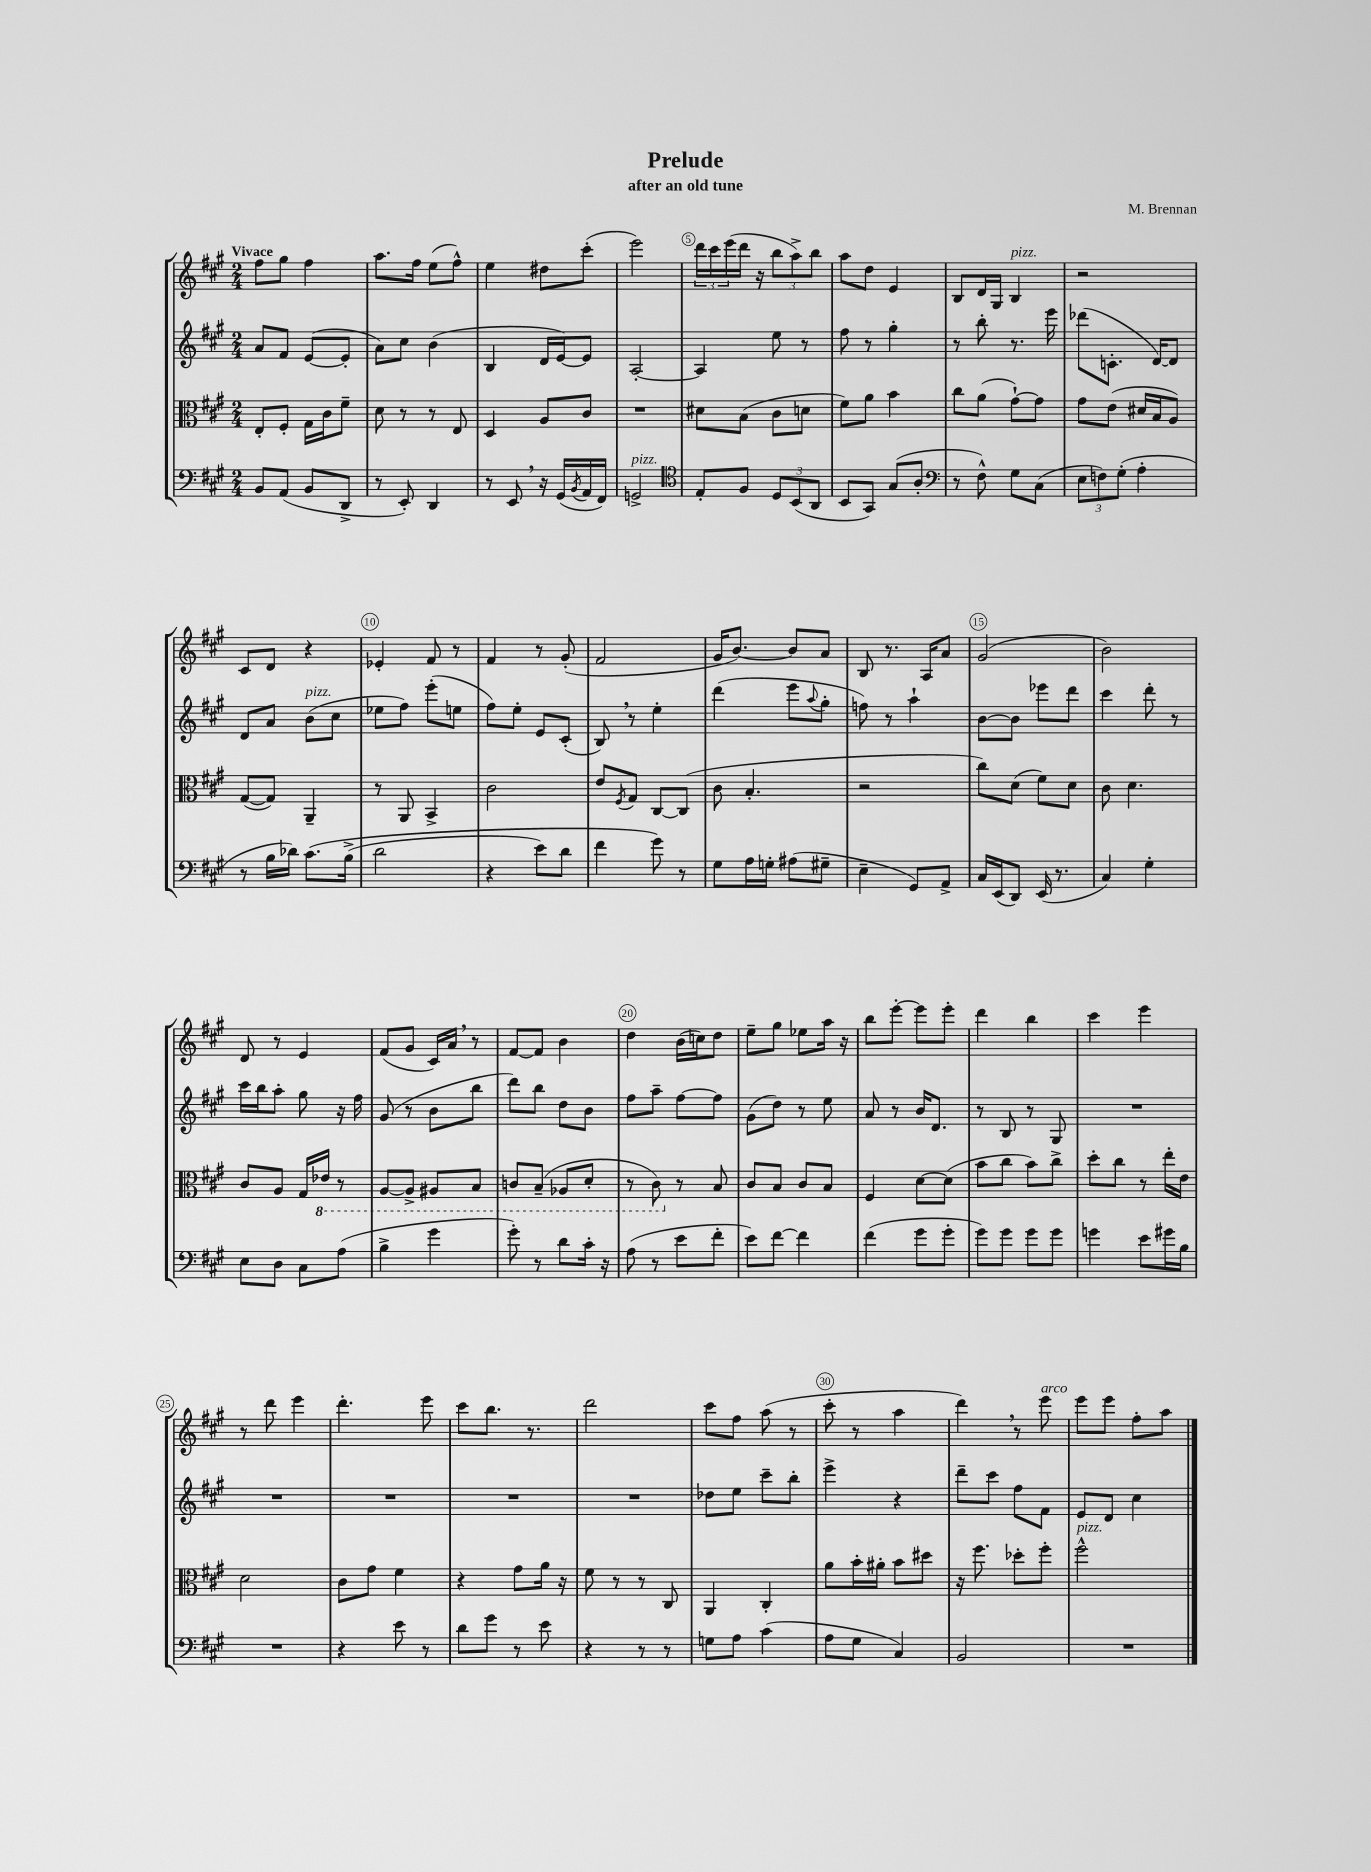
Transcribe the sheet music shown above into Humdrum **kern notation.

**kern	**kern	**kern	**kern
*part4	*part3	*part2	*part1
*staff4	*staff3	*staff2	*staff1
*clefF4	*clefC3	*clefG2	*clefG2
*k[f#c#g#]	*k[f#c#g#]	*k[f#c#g#]	*k[f#c#g#]
*M2/4	*M2/4	*M2/4	*M2/4
=1	=1	=1	=1
!	!	!	!LO:TX:a:B:t=Vivace
8BB/L	8E'/L	8a/L	8ff#\L
(8AA/J	8F#'/J	8f#/J	8gg#\J
8BB/L	16G#\LL	([8e/L	4ff#\
.	16c#\J	.	.
8DD^/J	8f#~\J	8e'/J]	.
=2	=2	=2	=2
8r	8d\	8a\L)	8.aa\L
8EE'/)	8r	8cc#\J	.
.	.	.	16ff#\Jk
4DD/	8r	(4b\	(8ee\L
.	8E/	.	8ff#^^\J)
=3	=3	=3	=3
8r	4D/	4B/	4ee\
8EE,/	.	.	.
16r	8A/L	16d/LL	8dd#X\L
(16GG#/LL	.	[16e/J)	.
8qBB/	.	.	.
16AA/	8c#/J	8e/J]	(8ccc#'\J
16FF#/JJ)	.	.	.
=4	=4	=4	=4
!LO:TX:a:i:t=pizz.	!	!	!
2GGn^/	2r	[2A'/	2eee\)
=5	=5	=5	=5
*clefC4	*	*	*
8E'/L	8d#X\L	4A/]	24ddd\LL
.	.	.	24ccc#\
.	.	.	(24eee\
8F#/J	(8B\J	.	16ddd\JJ
.	.	.	16r
12D/L	8c#\L	8ee\	12bb\L
(12BB/	.	.	12aa^\)
.	8dn\J	8r	.
12AA/J	.	.	12bb\J
=6	=6	=6	=6
8BB/L	8f#\L)	8ff#\	8aa\L
8GG#/J)	8a\J	8r	8dd\J
(8G#/L	4b\	4gg#'\	4e/
8A'/J	.	.	.
=7	=7	=7	=7
*clefF4	*	*	*
8r	8cc#\L	8r	8B/L
8F#^^\)	(8a\J	8bb'\	16d/L
.	.	.	16G#/JJ
!	!	!	!LO:TX:a:i:t=pizz.
8G#\L	[8g#`\L)	8.r	4B/
(8C#\J	8g#\J]	.	.
.	.	16eee\	.
=8	=8	=8	=8
12E\L	8g#\L	(8ddd-X\L	2r
12Fn\)	.	.	.
.	(8e\J	8.cn'\J	.
(12G#'\J	.	.	.
4A'\	16d#X/LL	.	.
.	16B/J	[16d/KL)	.
.	8A/J)	8d/J]	.
!!LO:LB:g=z
=9	=9	=9	=9
8r	([8G#/L	8d/L	8c#/L
16B\LL	8G#/J])	8a/J	8d/J
16d-X\JJ)	.	.	.
!	!	!LO:TX:a:i:t=pizz.	!
(8.c#\L	4AA~/	(8b\L	4r
.	.	8cc#\J	.
(16B^\Jk	.	.	.
=10	=10	=10	=10
2d\	8r	8ee-X\L	4e-X'/
.	8AA/	8ff#\J)	.
.	4BB^/	(8eee'\L	8f#/
.	.	8een\J	8r
=11	=11	=11	=11
4r	2c#\	8ff#\L)	4f#/
.	.	8ee'\J	.
8e\L)	.	8e/L	8r
8d\J	.	(8c#'/J	(8g#'/
=12	=12	=12	=12
4f#\	8e/L	8B,/)	2f#/
.	8qF#/	.	.
.	8G#/J	8r	.
8g#\)	[8C#/L	4ee'\	.
8r	(8C#/J]	.	.
=13	=13	=13	=13
8G#\L	8c#\	(4ddd\	16g#/KL
.	.	.	[8.b/J)
16A\L	4.B'/	.	.
16Gn'\JJ	.	.	.
(8A#X\L	.	8eee\L	8b/L]
.	.	8qqaa/	.
8G#X~\J	.	8gg#'\J	8a/J
=14	=14	=14	=14
4E~\	2r	8ffn\)	8B/
.	.	8r	8.r
8GG#/L)	.	4aa`\	.
.	.	.	16A/KL
8AA^/J	.	.	8a/J
=15	=15	=15	=15
16C#/LL	8cc#\L)	[8b\L	(2g#/
(16EE/J	.	.	.
8DD/J)	(8d\J	8b\J]	.
(16EE/	8f#\L)	8eee-X\L	.
8.r	.	.	.
.	8d\J	8ddd\J	.
=16	=16	=16	=16
4C#/)	8c#\	4ccc#\	2b\)
.	4.d\	.	.
4G#'\	.	8ddd'\	.
.	.	8r	.
!!LO:LB:g=z
=17	=17	=17	=17
8E\L	8c#/L	16ccc#\LL	8d/
.	.	16bb\J	.
8D\J	8A/J	8aa'\J	8r
8C#\L	16G#/LL	8gg#\	4e/
*	*8ba	*	*
.	16E-X/JJ	.	.
(8A\J	8r	16r	.
.	.	16ff#\	.
=18	=18	=18	=18
4B^\	[8AA/L	(8g#/	(8f#/L
.	8AA^/J]	8r	8g#/J
4g#\	8AA#X/L	8b\L	16c#/LL)
.	.	.	16a,/JJ
.	8BB/J	8bb\J	8r
=19	=19	=19	=19
8g#'\)	8Cn/L	8ddd\L)	[8f#/L
8r	(8BB~/J	8bb\J	8f#/J]
8d\L	8AA-X/L	8dd\L	4b\
16c#'\Jk	8D'/J	8b\J	.
16r	.	.	.
=20	=20	=20	=20
(8A\	8r	8ff#\L	4dd\
8r	8C#\)	8aa~\J	.
*	*X8ba	*	*
8e\L	8r	[8ff#\L	(16b\LL
.	.	.	16ccn\J)
8f#'\J	8B/	8ff#\J]	8dd\J
=21	=21	=21	=21
8e\L)	8c#/L	(8g#\L	8ee~\L
[8f#\J	8B/J	8dd\J)	8gg#\J
4f#\]	8c#/L	8r	8ee-X\L
.	8B/J	8ee\	16aa\Jk
.	.	.	16r
=22	=22	=22	=22
(4f#\	4F#/	8a/	8bb\L
.	.	8r	[8eee'\J
8g#\L	[8d\L	16b/KL	8eee\L]
.	.	8.d/J	.
8g#'\J	(8d\J]	.	8eee'\J
=23	=23	=23	=23
8g#\L)	8b\L	8r	4ddd\
8g#\J	8cc#\J	8B/	.
8g#\L	8b\L)	8r	4bb\
8g#\J	8cc#^\J	8G#/	.
=24	=24	=24	=24
4gn\	8dd'\L	2r	4ccc#\
.	8cc#\J	.	.
8e\L	8r	.	4eee\
16g#X\L	16ee'\LL	.	.
16B\JJ	16e\JJ	.	.
!!LO:LB:g=z
=25	=25	=25	=25
2r	2d\	2r	8r
.	.	.	8ddd\
.	.	.	4eee\
=26	=26	=26	=26
4r	8c#\L	2r	4.ddd'\
.	8g#\J	.	.
8e\	4f#\	.	.
8r	.	.	8eee\
=27	=27	=27	=27
8d\L	4r	2r	8ccc#\L
8g#\J	.	.	8.bb\J
8r	8g#\L	.	.
.	.	.	8.r
8e\	16a\Jk	.	.
.	16r	.	.
=28	=28	=28	=28
4r	8f#\	2r	2ddd\
.	8r	.	.
8r	8r	.	.
8r	8C#/	.	.
=29	=29	=29	=29
8Gn\L	4AA/	8dd-X\L	8ccc#\L
8A\J	.	8ee\J	8ff#\J
(4c#\	4C#'/	8ccc#~\L	(8aa\
.	.	8bb'\J	8r
=30	=30	=30	=30
8A\L	8a\L	4eee^\	8ccc#'\
8G#\J	16b'\L	.	8r
.	16a#X'\JJ	.	.
4C#/)	8b\L	4r	4aa\
.	8dd#X\J	.	.
=31	=31	=31	=31
2BB/	16r	8ddd~\L	4ddd,\)
.	8.ff#\	.	.
.	.	8ccc#\J	.
.	8dd-X'\L	8ff#\L	8r
!	!	!	!LO:TX:a:i:t=arco
.	8ff#'\J	8f#\J	8eee\
=32	=32	=32	=32
!	!LO:TX:a:i:t=pizz.	!	!
2r	2ff#^^\	8e/L	8eee\L
.	.	8d/J	8eee\J
.	.	4cc#\	8ff#'\L
.	.	.	8aa\J
==	==	==	==
*-	*-	*-	*-
